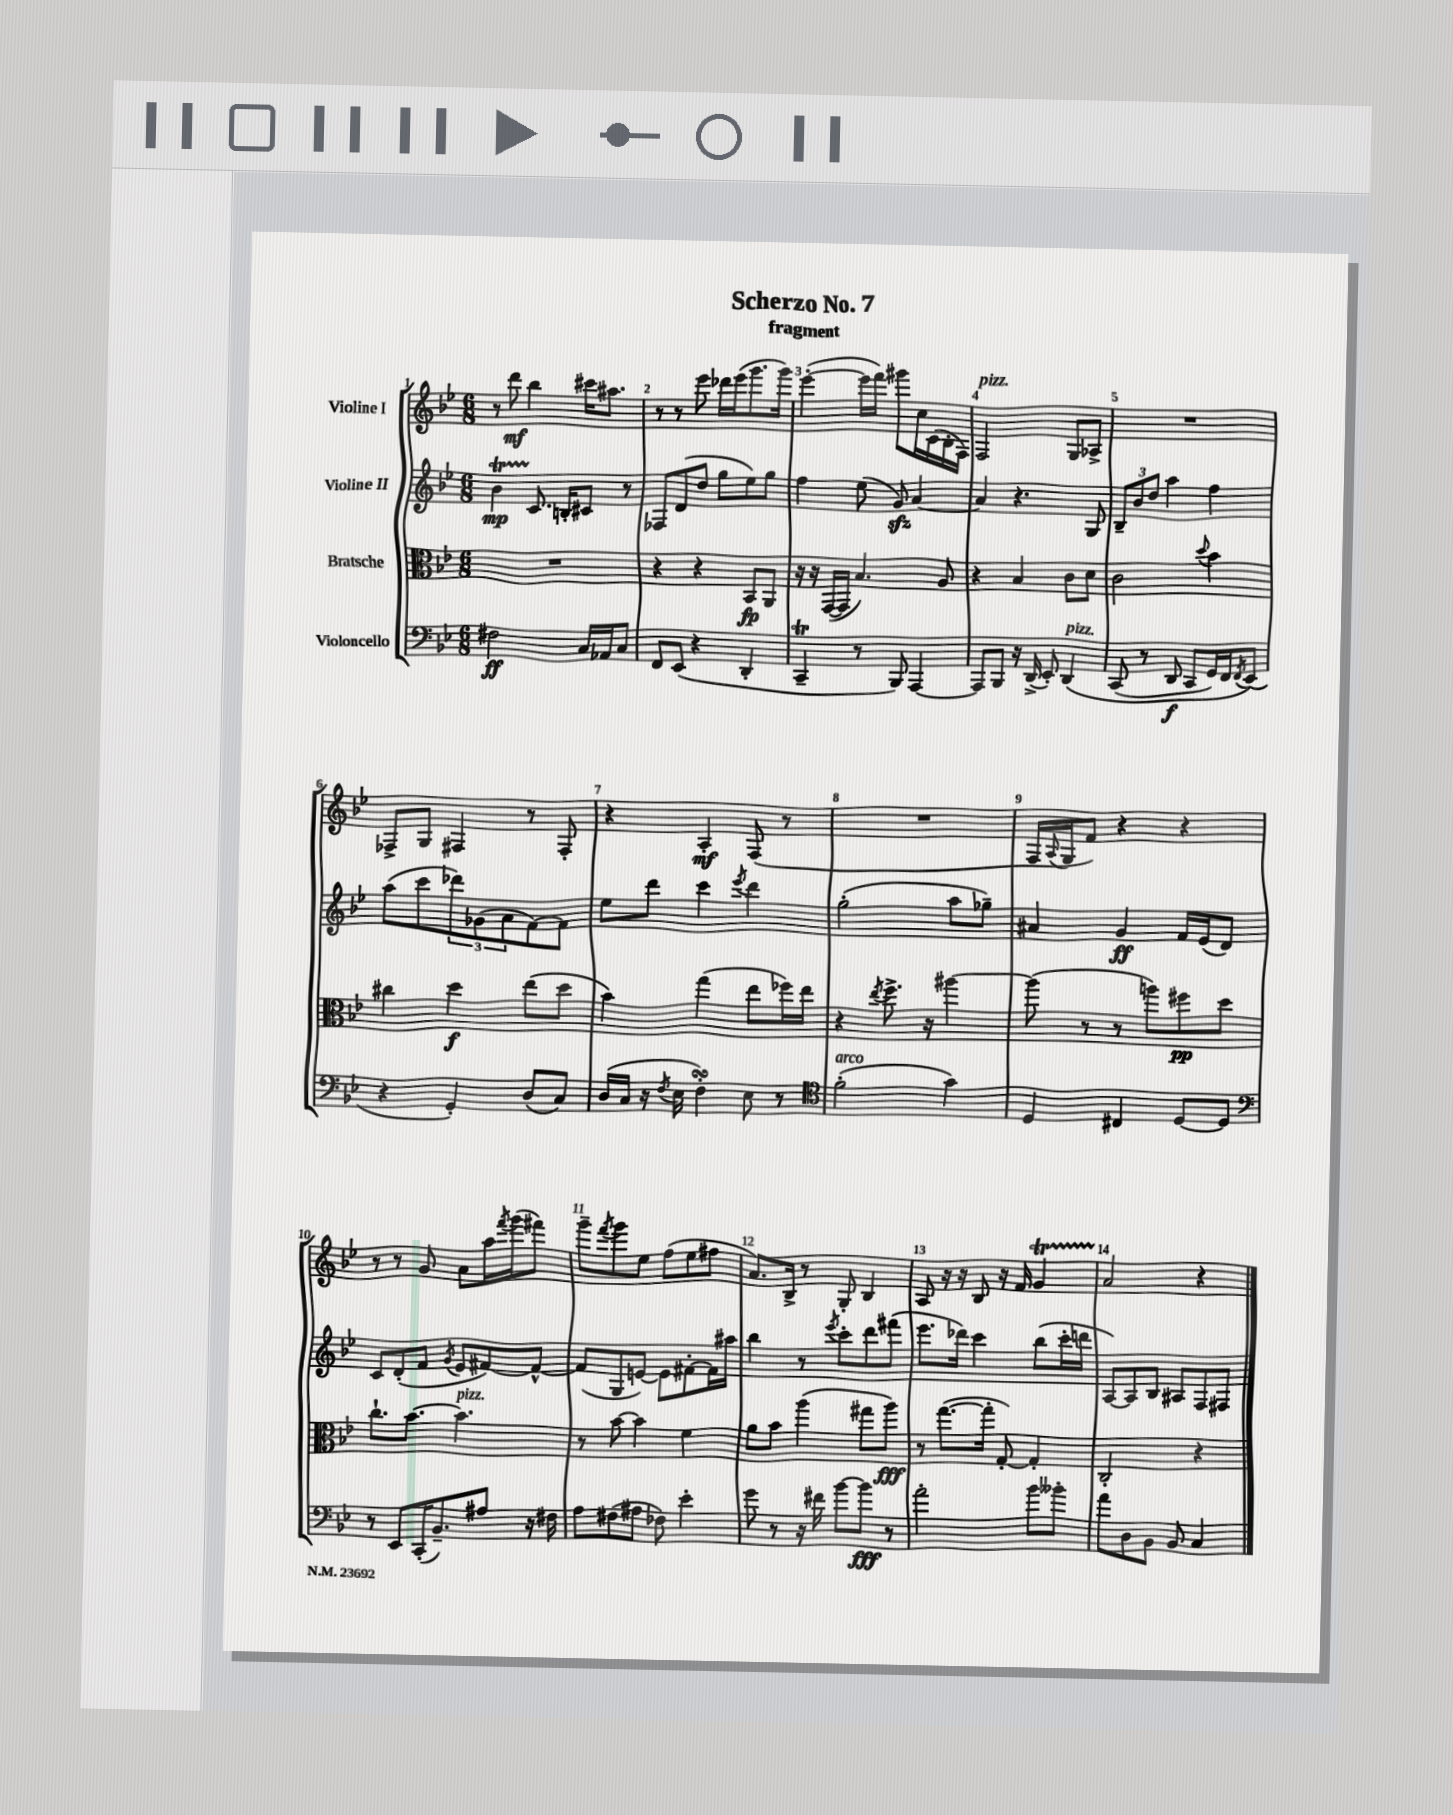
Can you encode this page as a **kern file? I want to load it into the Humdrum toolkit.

**kern	**dynam	**kern	**dynam	**kern	**dynam	**kern	**dynam
*part4	*part4	*part3	*part3	*part2	*part2	*part1	*part1
*staff4	*staff4	*staff3	*staff3	*staff2	*staff2	*staff1	*staff1
*I"Violoncello	*	*I"Bratsche	*	*I"Violine II	*	*I"Violine I	*
*clefF4	*	*clefC3	*	*clefG2	*	*clefG2	*
*k[b-e-]	*	*k[b-e-]	*	*k[b-e-]	*	*k[b-e-]	*
*M6/8	*	*M6/8	*	*M6/8	*	*M6/8	*
=1	=1	=1	=1	=1	=1	=1	=1
2F#X\	ff	2.r	.	4b-T\	mp	8r	.
.	.	.	.	.	.	8ddd\	mf
.	.	.	.	8.c/	.	4bb-\	.
.	.	.	.	16Bn'/KL	.	.	.
16C/LL	.	.	.	8c#X/J	.	16ccc#X\KL	.
16AA-X/J	.	.	.	.	.	8.aa#X\J	.
8C/J	.	.	.	8r	.	.	.
=2	=2	=2	=2	=2	=2	=2	=2
8FF/L	.	4r	.	8F-X/L	.	8r	.
(8EE-/J	.	.	.	(8d/	.	8r	.
4r	.	4r	.	8dd/J	.	8eee-\	.
.	.	.	.	8gg\L	.	16ddd-X\LL	.
.	.	.	.	.	.	(16eee-\J	.
4DD'/	.	8BB-/L	fp	8ee-\)	.	8.ggg\	.
.	.	8AA/J	.	8gg\J	.	.	.
.	.	.	.	.	.	16ggg\Jk)	.
=3	=3	=3	=3	=3	=3	=3	=3
4CCT~/	.	16r	.	4ff\	.	([4eee-'\	.
.	.	16r	.	.	.	.	.
.	.	([16GG/LL	.	.	.	.	.
.	.	16GG/JJ]	.	.	.	.	.
8r	.	4.B-/)	.	(8ee-\	.	16eee-\LL]	.
.	.	.	.	.	.	16fff\JJ)	.
8BBB-/)	.	.	.	8gzz/)	.	8ggg#X\L	.
[4AAA/	.	.	.	[4a/	.	16cc\L	.
.	.	.	.	.	.	(16c\	.
.	.	8A/	.	.	.	16B-'\	.
.	.	.	.	.	.	16F\JJ)	.
=4	=4	=4	=4	=4	=4	=4	=4
!	!	!	!	!	!	!LO:TX:a:i:t=pizz.	!
8AAA/L]	.	4r	.	4a/]	.	2F/	.
8BBB-/J	.	.	.	.	.	.	.
16r	.	4B-/	.	4.r	.	.	.
(16DD^/	.	.	.	.	.	.	.
8EE-'/)	.	.	.	.	.	.	.
!LO:TX:a:i:t=pizz.	!	!	!	!	!	!	!
(4DD/	.	8c\L	.	.	.	8G/L	.
.	.	8d\J	.	8G/	.	8A-X^/J	.
=5	=5	=5	=5	=5	=5	=5	=5
(8CC/	.	2c\	.	12B-~/L	.	2.r	.
.	.	.	.	12b-/	.	.	.
8r	.	.	.	.	.	.	.
.	.	.	.	12dd/J	.	.	.
8DD/	f	.	.	4aa\	.	.	.
8CC/L	.	.	.	.	.	.	.
.	.	8qqdd/	.	.	.	.	.
16GG/L)	.	4b-\	.	4ff\	.	.	.
16FF/J	.	.	.	.	.	.	.
8qFF/	.	.	.	.	.	.	.
(8EE-/J)	.	.	.	.	.	.	.
!!LO:LB:g=z
=6	=6	=6	=6	=6	=6	=6	=6
4r	.	4cc#X\	.	(8aa\L	.	8F-X^/L	.
.	.	.	.	8ccc\	.	8G/J	.
4GG'/)	.	4dd\	f	12ddd-X\)	.	4F#X/	.
.	.	.	.	(12g-X\	.	.	.
.	.	.	.	12a\	.	.	.
(8D/L	.	(8ee-\L	.	[8f\)	.	8r	.
8C/J)	.	8dd\J	.	8f\J]	.	8F#'/	.
=7	=7	=7	=7	=7	=7	=7	=7
(16D/LL	.	4b-\)	.	8ee-\L	.	4r	.
16C/JJ	.	.	.	.	.	.	.
16r	.	.	.	8ddd\J	.	.	.
8qF/	.	.	.	.	.	.	.
16E-\	.	.	.	.	.	.	.
4FsSSS'\)	.	(4gg\	.	4ccc\	.	4A'/	mf
.	.	.	.	8qeee-/	.	.	.
8E-\	.	8ee-\L	.	4ddd\	.	(8F/	.
8r	.	16ff-X\L)	.	.	.	8r	.
.	.	16ee-\JJ	.	.	.	.	.
=8	=8	=8	=8	=8	=8	=8	=8
*clefC4	*	*	*	*	*	*	*
!LO:TX:a:i:t=arco	!	!	!	!	!	!	!
(2f'\	.	4r	.	(2gg'\	.	2.r	.
.	.	8qee-/	.	.	.	.	.
.	.	8.ff^\	.	.	.	.	.
.	.	16r	.	.	.	.	.
4g\)	.	[4aa#X\	.	8aa\L	.	.	.
.	.	.	.	8gg-X~\J)	.	.	.
=9	=9	=9	=9	=9	=9	=9	=9
4D/	.	(8aa#\]	.	4a#X/	.	16F/LL	.
.	.	.	.	.	.	8qqA/	.
.	.	.	.	.	.	16G/J	.
.	.	8r	.	.	.	8f/J)	.
4C#X/	.	8r	.	4g/	ff	4r	.
.	.	8aan\L)	.	.	.	.	.
[8D/L	.	8ff#X\	pp	16f/LL	.	4r	.
.	.	.	.	(16e-/J	.	.	.
8D/J]	.	8dd\J	.	8d/J)	.	.	.
!!LO:LB:g=z
=10	=10	=10	=10	=10	=10	=10	=10
*clefF4	*	*	*	*	*	*	*
8r	.	8.cc`\L	.	8c/L	.	8r	.
8EE-/L	.	.	.	(8d'/	.	8r	.
.	.	[8.b-\J	.	.	.	.	.
(16CC'/K	.	.	.	8f/J	.	8g/	.
8.BB-~/)	.	.	.	.	.	.	.
.	.	.	.	8qg/	.	.	.
!	!	!LO:TX:a:i:t=pizz.	!	!	!	!	!
.	.	4.b-\]	.	8e-/L	.	8a\L	.
8A#X/J	.	.	.	[8f#X/)	.	16aa\L	.
.	.	.	.	.	.	8qfff/	.
.	.	.	.	.	.	(16ggg\J	.
16r	.	.	.	8f#^^/J_	.	8fff#X\J)	.
16F#X\	.	.	.	.	.	.	.
=11	=11	=11	=11	=11	=11	=11	=11
8A\L	.	8r	.	(8f#/L]	.	8ggg~\L	.
.	.	.	.	.	.	8qfff/	.
(8F#X\	.	[8b-\	.	8G/	.	8ggg\	.
8A#X\J	.	4b-\]	.	[8en/J)	.	8ee-\J	.
8F-X\)	.	.	.	8e\L]	.	(8ff\L	.
4e-'\	.	4f\	.	[8f#X'\	.	8ee-\	.
.	.	.	.	16f#\L]	.	8ff#X\J	.
.	.	.	.	16aa#X\JJ	.	.	.
=12	=12	=12	=12	=12	=12	=12	=12
8g\	.	8a\L	.	4bb-\	.	8.a/L)	.
8r	.	8b-\J	.	.	.	.	.
.	.	.	.	.	.	16B-^/Jk	.
16r	.	(4aa\	.	8r	.	8r	.
16f#X\	.	.	.	.	.	.	.
.	.	.	.	8qeee-/	.	.	.
[8b-\L	.	.	.	8ccc'\L	.	8G'/	.
8b-\J]	fff	8gg#X\L	.	8ddd\	.	4B-/	.
8r	.	8aa\J)	fff	(8fff#X\J	.	.	.
=13	=13	=13	=13	=13	=13	=13	=13
2a'\	.	8r	.	8.eee-\L	.	8A/	.
.	.	([8.gg\L	.	.	.	16r	.
.	.	.	.	16ddd-X\Jk)	.	16r	.
.	.	.	.	4ccc\	.	8B-/	.
.	.	16gg'\Jk]	.	.	.	.	.
.	.	[8G'/)	.	.	.	16r	.
.	.	.	.	.	.	16f/	.
8b-\L	.	4G'/]	.	(8bb-\L	.	4gT/	.
8b--X'\J	.	.	.	16ccc'\L	.	.	.
.	.	.	.	16dddn\JJ	.	.	.
=14	=14	=14	=14	=14	=14	=14	=14
8a\L	.	2C'/	.	[8A/L)	.	2a/	.
8D\	.	.	.	8A/]	.	.	.
8BB-\J	.	.	.	8B-/J	.	.	.
8BB-/	.	.	.	8A#X/L	.	.	.
4C/	.	4r	.	8F/	.	4r	.
.	.	.	.	8F#X/J	.	.	.
==	==	==	==	==	==	==	==
*-	*-	*-	*-	*-	*-	*-	*-
